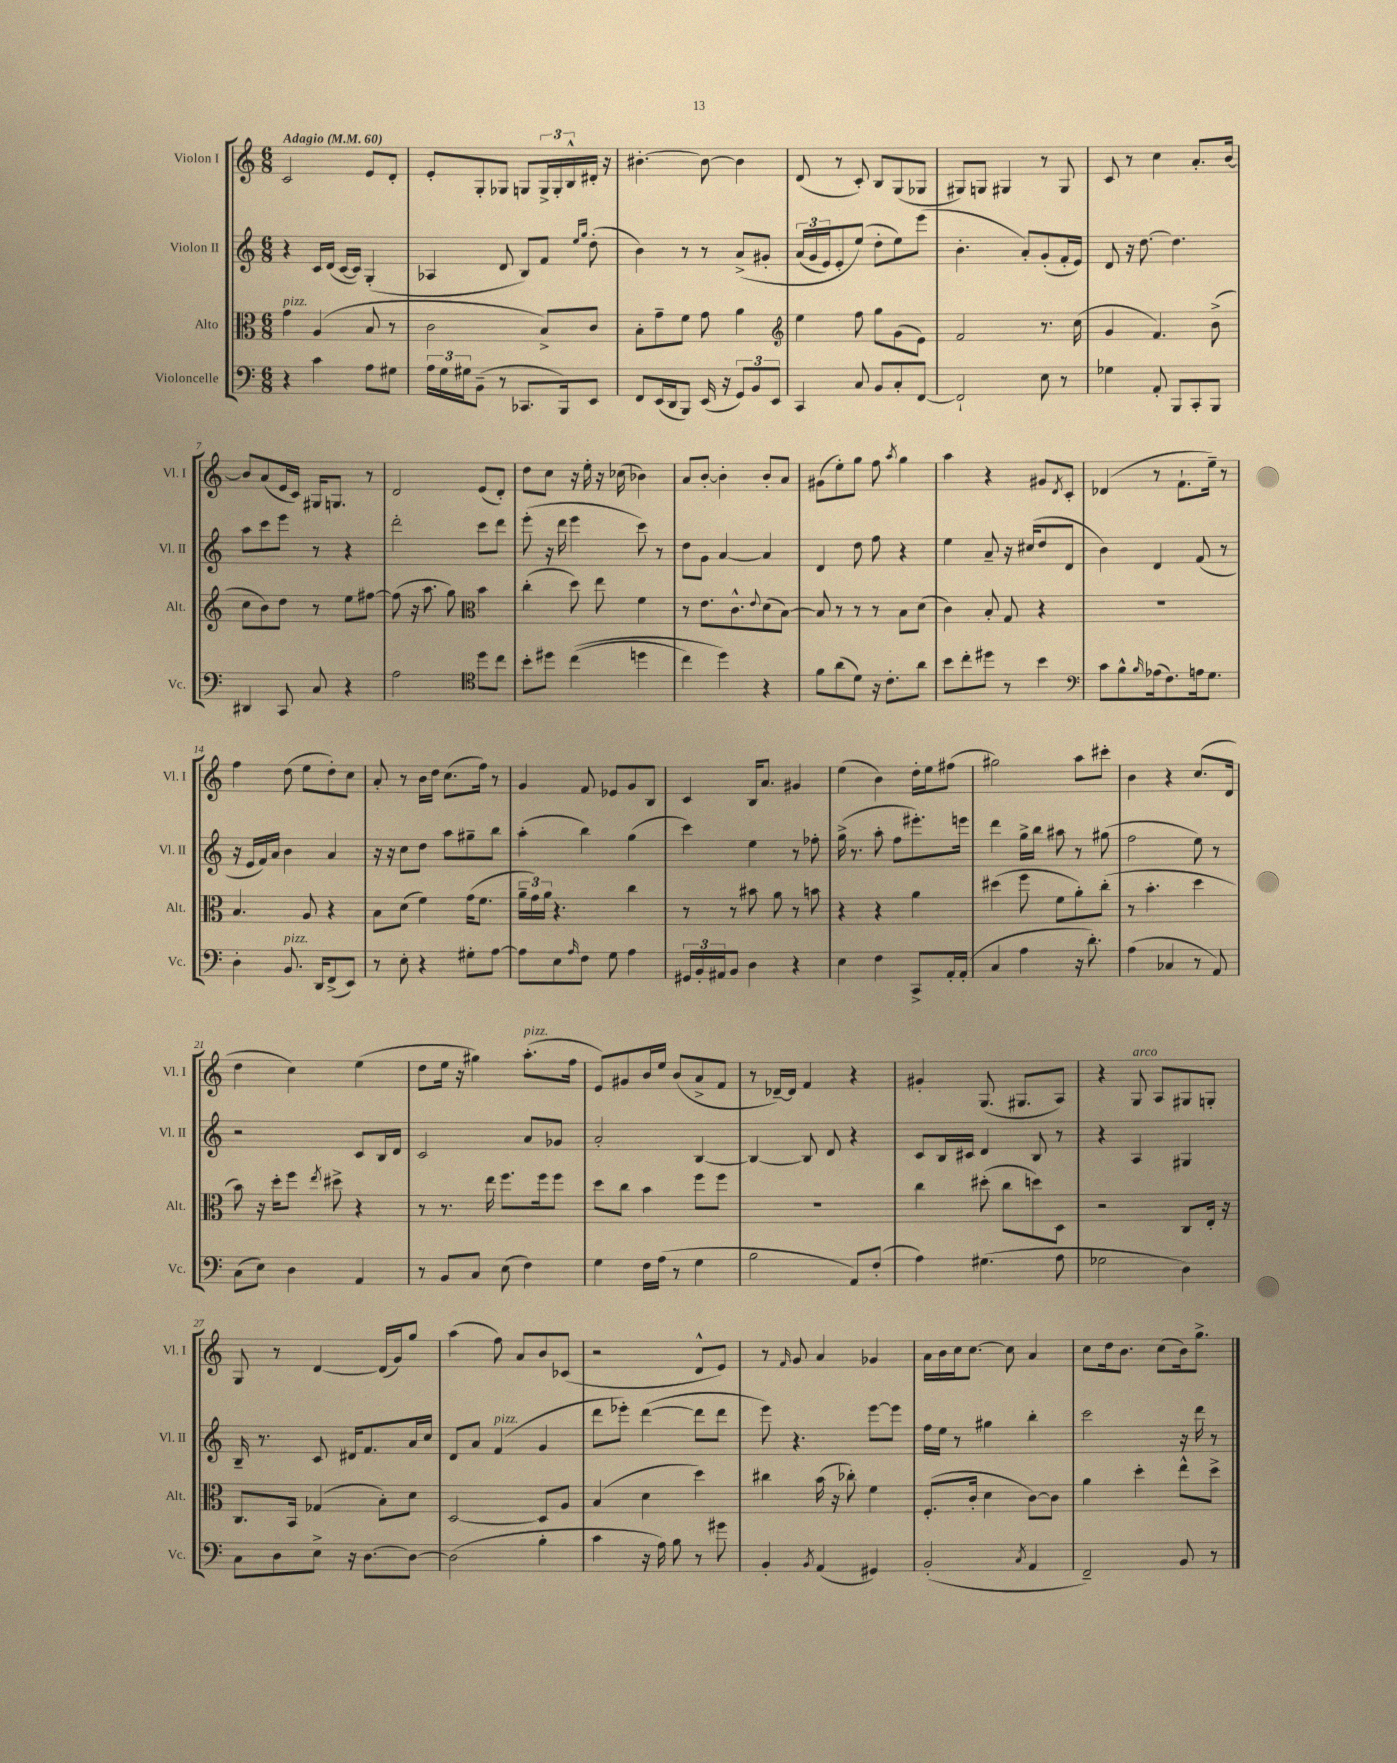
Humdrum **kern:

**kern	**kern	**kern	**kern
*part4	*part3	*part2	*part1
*staff4	*staff3	*staff2	*staff1
*I"Violoncelle	*I"Alto	*I"Violon II	*I"Violon I
*I'Vc.	*I'Alt.	*I'Vl. II	*I'Vl. I
*clefF4	*clefC3	*clefG2	*clefG2
*k[]	*k[]	*k[]	*k[]
*M6/8	*M6/8	*M6/8	*M6/8
*MM60	*MM60	*MM60	*MM60
=1	=1	=1	=1
!	!	!	!LO:TX:a:B:t=Adagio
!	!LO:TX:a:i:t=pizz.	!	!
4r	4g\	4r	2c/
4c\	(4A/	16c/LL	.
.	.	(16d/JJ	.
.	.	[16c/LL	.
.	.	16c/JJ])	.
8A\L	8B/	(4G'/	8e/L
8G#X\J	8r	.	8d'/J
=2	=2	=2	=2
24A\LL	2c\	4A-X/	8e'/L
24G\	.	.	.
24G#X\J	.	.	.
(8BB~\J	.	.	8G'/
8r	.	8d/	8G-X/J
8.CC-X/L	.	8B/L)	8Gn/L
.	8B^/L)	8f/J	24G^/L
.	.	.	24G'/
16BBB/k)	.	.	.
.	.	.	24B^^/
.	.	16qqee/LL	.
.	.	16qqgg/JJ	.
8EE/J	8c/J	(8dd'\	16d#X'/JJ
.	.	.	16r
=3	=3	=3	=3
8FF/L	8B'\L	4b\)	[4.b#X'\
(16EE/L	8g~\	.	.
16DD/J	.	.	.
8BBB/J)	8f\J	8r	.
(16EE/	8g\	8r	8b#\_
16r	.	.	.
12GG/L)	4a\	(8a^/L	4b#\]
12BB/	.	.	.
.	.	8g#X'/J	.
12EE/J	.	.	.
=4	=4	=4	=4
*	*clefG2	*	*
4CC/	4ee\	(24a/LL	(8d/
.	.	24g/	.
.	.	24e/J)	.
.	.	8e'/	8r
8C/	8ff\	(8ee/J)	8c'/)
8BB/L	8gg\L	8dd'\L	8B/L
8C'/	(8g\	8ee\)	(8G/
[8FF/J	8e\J)	(8eee\J	8G-X/J
=5	=5	=5	=5
2FF`/]	2f/	4.b'\	8G#X/L)
.	.	.	8Gn/J
.	.	.	4G#X/
.	.	8a'/L)	.
8E\	8.r	(8g'/	8r
8r	.	16f'/L	8G#/
.	(16cc\	16e/JJ)	.
=6	=6	=6	=6
4G-X\	4g/	8d/	8c/
.	.	16r	8r
.	.	[8.dd\	.
8AA'/	4.f/)	.	4cc\
8BBB/L	.	4.dd\]	.
8CC'/	.	.	8.a'/L
8BBB/J	(8b^\	.	.
.	.	.	[16b/Jk
!!LO:LB:g=z
=7	=7	=7	=7
4DD#X/	8cc\L	8aa\L	8b/L]
.	8b\)	8ccc\	(8a/
8CC/	8dd\J	8eee\J	16e/L
.	.	.	16c/JJ)
8C/	8r	8r	16G#X/KL
.	.	.	8.Gn/J
4r	8ee\L	4r	.
.	[8ff#X\J	.	8r
=8	=8	=8	=8
2A\	(8ff#\]	2ddd'\	2d/
.	16r	.	.
.	8.aa\	.	.
.	8gg\)	.	.
*clefC4	*clefC3	*	*
8dd\L	4b\	8ccc\L	(8e/L
8cc\J	.	8ddd\J	8d'/J)
=9	=9	=9	=9
8b'\L	(4cc'\	(8eee'\	8dd\L
8dd#X\J	.	16r	8cc\J
.	.	16ddd\	.
((4cc\	8dd\)	4eee\	16r
.	.	.	16ee'\
.	8ee\	.	16r
.	.	.	(16cc-X\
4ddn\	4f\	8ccc\)	4b-X\)
.	.	8r	.
=10	=10	=10	=10
4cc\)	8r	8dd\L	8a/L
.	8.e\L	8g\J	[8b'/J
4dd\)	.	[4a/	4b'\]
.	8.c^^\	.	.
.	8qqe/	.	.
4r	(8d\	4a/]	8b'/L
.	[8B\J)	.	8a/J
=11	=11	=11	=11
8f\L	8B/]	4d/	(8g#X\L
(8a\	8r	.	8ee'\)
8d\J)	8r	8dd\	8gg\J
16r	8r	8ff\	8ff\
8.c'\L	.	.	.
.	.	.	8qaa/
.	8B\L	4r	4gg\
8a\J	(8d\J	.	.
=12	=12	=12	=12
8b\L	4c\)	4ee\	4aa\
8cc'\	.	.	.
8dd#X\J	8B'/	8a~/	4r
8r	8G/	16r	.
.	.	(16cc#X/KL	.
4b\	4r	8dd/	8g#X/L
.	.	.	8qd/
.	.	8d/J	8c'/J
=13	=13	=13	=13
*clefF4	*	*	*
8c\L	2.r	4b\)	(4d-X/
8B^^\	.	.	.
16qqB/	.	.	.
(16A-X\k	.	4d/	8r
8.F\)	.	.	.
.	.	.	8.f`\L
16An\k	.	(8f/	.
8.G\J	.	.	16ee~\Jk)
.	.	8r	8r
!!LO:LB:g=z
=14	=14	=14	=14
4D'\	4.B/	16r	4ff\
.	.	16e/LL	.
.	.	16f/)	.
.	.	16a/JJ	.
!LO:TX:a:i:t=pizz.	!	!	!
8.BB/	.	4b\	(8dd\
.	8A/	.	8ee\L
16DD/KL	.	.	.
(8FF^/	4r	4a/	8dd'\)
8EE/J)	.	.	8cc\J
=15	=15	=15	=15
8r	8B\L	16r	8a'/
.	.	16r	.
8E'\	(8d\J	8cc\L	8r
4r	4f\)	8dd\J	16b\LL
.	.	.	16dd\JJ
.	.	8aa\L	(8.cc\L
8G#X'\L	(16g\KL	8gg#X~\	.
.	8.f\J	.	16ff\Jk)
[8A\J	.	8bb\J	8r
=16	=16	=16	=16
8A\L]	24a~\LL	(4aa'\	4g/
.	24g\)	.	.
.	24a\JJ	.	.
8E\	4.r	.	.
16qqA/	.	.	.
8F\J	.	4bb\)	8f/
8G\	.	.	8e-X/L
4A\	4cc\	(4gg\	8g/
.	.	.	8B/J
=17	=17	=17	=17
24GG#X/LL	8r	4ccc\)	4c/
24BB'/	.	.	.
24AA#X/J	.	.	.
8BB/J	8r	.	.
4D\	8b#X\	4ee\	16B/KL
.	.	.	8.a/J
.	8a\	.	.
4r	8r	8r	4g#X/
.	8bn\	8ff-X'\	.
=18	=18	=18	=18
4E\	4r	(16gg^\	(4ee\
.	.	8.r	.
4F\	4r	8aa'\	4b\)
.	.	8ff\L	.
8CC^/L	4a\	8.eee#X'\)	16dd'\LL
.	.	.	16ee\J
16AA'/L	.	.	(8ff#X\J
(16AA'/JJ	.	16eeen\Jk	.
=19	=19	=19	=19
4C/	(4dd#X\	4ddd\	2gg#X\)
4A\	8ff\	16gg^\LL	.
.	.	16bb\JJ	.
.	8f\L	8aa#X\	.
16r	8a'\)	8r	8aa\L
8.d'\)	.	.	.
.	(8cc'\J	(8gg#X\	8ccc#X'\J
=20	=20	=20	=20
(4A\	8r	2ff\	4b\
.	4.b'\	.	.
4C-X/	.	.	4r
8r	4dd\	8ee\)	(8.cc/L
8AA/)	.	8r	.
.	.	.	16d/Jk
!!LO:LB:g=z
=21	=21	=21	=21
(8C\L	8b\)	2r	4dd\
8E\J)	16r	.	.
.	16dd'\KL	.	.
4D\	8ff\J	.	4cc\)
.	8qee/	.	.
.	8dd#X^\	.	.
4AA/	4r	8c/L	(4ee\
.	.	16B/L	.
.	.	16d/JJ	.
=22	=22	=22	=22
8r	8r	2c/	8dd\L
8BB/L	8.r	.	16ee\Jk
.	.	.	16r
8C/J	.	.	4gg#X\)
.	16ee\	.	.
(8E\	8.ff\L	.	.
!	!	!	!LO:TX:a:i:t=pizz.
4F\)	.	8a/L	(8.aa'\L
.	16ff\k	.	.
.	8ff\J	8g-X/J	.
.	.	.	16ff\Jk
=23	=23	=23	=23
4G\	8dd\L	2a'/	8e/L)
.	8cc\J	.	8g#X/
16F\LL	4b\	.	16b/L
(16A\JJ	.	.	16ee/JJ
8r	.	.	(8b/L
4G\	8ff\L	[4B/	8a^/
.	8ff\J	.	8f/J
=24	=24	=24	=24
2B\	2.r	4B/_	8r
.	.	.	[16d-X~/LL)
.	.	.	16d-/JJ]
.	.	8B/]	4f/
.	.	8d/	.
8AA/L)	.	4r	4r
(8F'/J	.	.	.
=25	=25	=25	=25
4A\)	4cc\	8c/L	4g#X'/
.	.	16B/L	.
.	.	16c#X/JJ	.
(4.G#X\	(8dd#X'\	4d/	(8.G/
.	8cc\L	.	.
.	.	.	8.G#X/L
.	8ddn\)	8B/	.
8A\	8D\J	8r	8A/J)
=26	=26	=26	=26
2G-X\	2r	4r	4r
!	!	!	!LO:TX:a:i:t=arco
.	.	4A/	8G/
.	.	.	8A/L
4D\)	8C/L	4G#X/	8G#X/
.	16E'/Jk	.	8Gn'/J
.	16r	.	.
!!LO:LB:g=z
=27	=27	=27	=27
8C\L	8.C/L	16B~/	8G/
.	.	8.r	.
8D\	.	.	8r
.	16BB/Jk	.	.
8E^\J	(4G-X/	8c/	[4d/
16r	.	16d#X/KL	.
[8.D\L	.	8.f/	.
.	8B'\L)	.	(16d/LL]
.	.	.	16g/J)
8D\J_	8d\J	16a/L	8gg/J
.	.	16cc/JJ	.
=28	=28	=28	=28
(2D\]	[2D/	8d/L	(4aa\
.	.	8a/J	.
!	!	!LO:TX:a:i:t=pizz.	!
.	.	(4f/	8ff\)
.	.	.	8a/L
4B'\	8D/L]	4g/	8b/
.	8A/J	.	(8c-X/J
=29	=29	=29	=29
4c\	(4B/	8ddd\L	2r
.	.	8eee-X'\J)	.
16r	4d\	([4ddd\	.
16A\)	.	.	.
8B\	.	.	.
8r	4dd\)	8ddd\L]	8d^^/L
8g#X\	.	8ddd\J	8e/J)
=30	=30	=30	=30
4BB'/	4cc#X\	8eee\)	8r
.	.	.	16qqf/
.	.	4.r	8g/
8qBB/	.	.	.
(4AA/	(16b\	.	4a/
.	16r	.	.
.	8cc-X'\)	.	.
4GG#X/)	4f\	[8eee\L	4g-X/
.	.	8eee\J]	.
=31	=31	=31	=31
(2BB'/	(8.F'/L	16ff\LL	16a\LL
.	.	16ee\JJ	16b\
.	.	8r	16cc\J
.	16c'/Jk	.	[8.cc\J
.	4d\	4gg#X\	.
.	.	.	8cc\]
8qC/	.	.	.
4AA/	[8c\L)	4bb'\	4a/
.	8c\J]	.	.
=32	=32	=32	=32
2FF~/)	4a\	2ccc\	8cc\L
.	.	.	16dd\k
.	.	.	8.b\J
.	4dd'\	.	.
.	.	.	(8cc\L
8BB/	8ee^^\L	16r	16b\k)
.	.	16ddd\	8.gg^\J
8r	8dd^\J	8r	.
==	==	==	==
*-	*-	*-	*-
